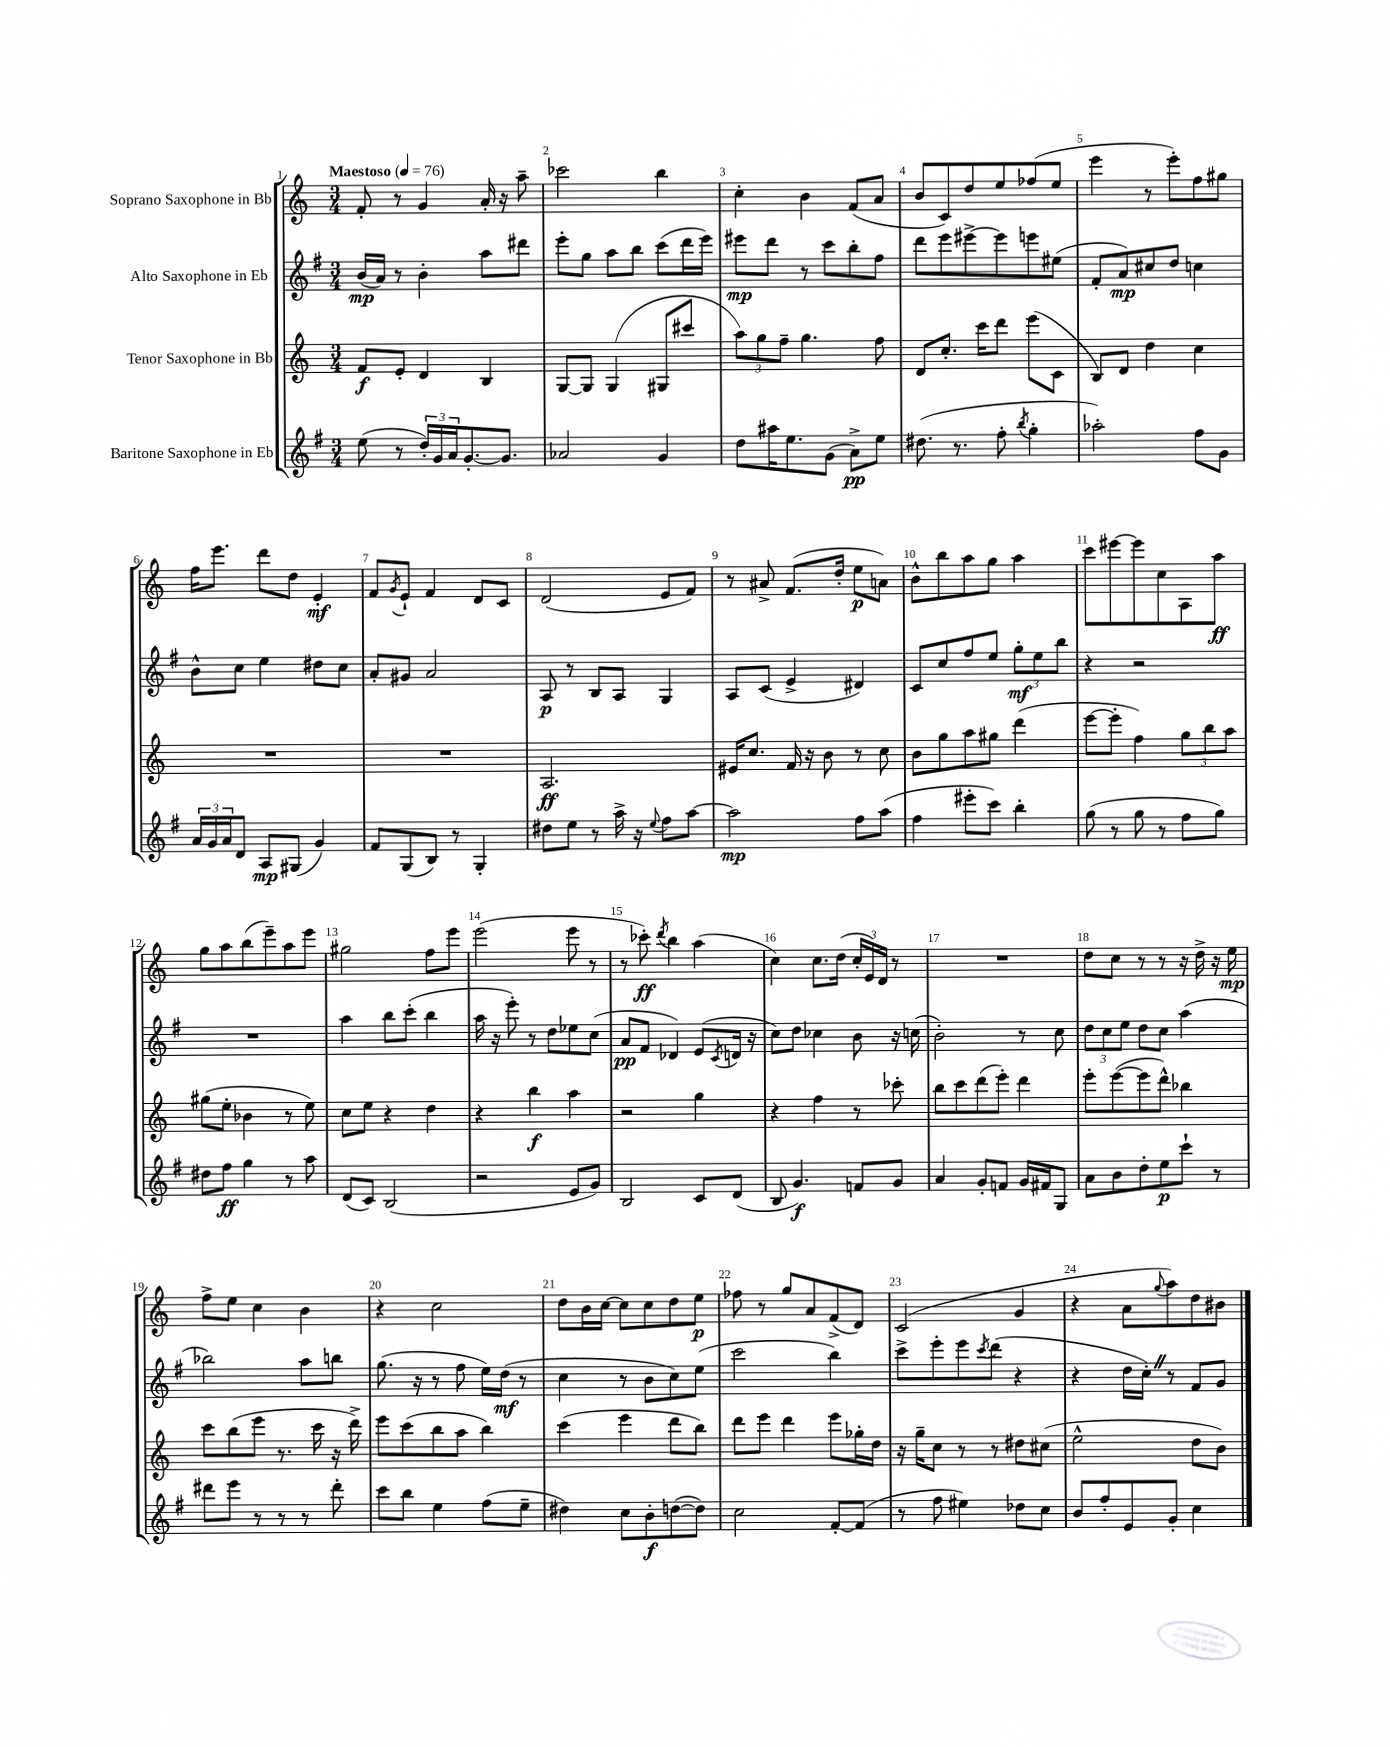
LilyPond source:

<<
\new StaffGroup <<
\new Staff = "s0" \with { instrumentName = "Soprano Saxophone in Bb" } {
    \clef treble \key c \major \numericTimeSignature \time 3/4 \tempo "Maestoso" 4 = 76
    f'8-. r8 g'4 a'16-. r16 a''8-- |
    ces'''2 b''4 |
    c''4-. b'4 f'8( a'8 |
    b'8 c'8) d''8 e''8 fes''8( e''8 |
    e'''4 r8 e'''8-.) f''8 gis''8 |
    f''16 e'''8. d'''8 d''8 e'4-.\mf |
    f'8 \acciaccatura { g'8 } e'8-! f'4 d'8 c'8 |
    d'2( e'8 f'8) |
    r8 ais'8-> f'8.( d''16-. e''8\p a'8) |
    b'8-^ b''8 a''8 g''8 a''4 |
    c'''8 eis'''8~ eis'''8 c''8 a8 a''8\ff |
    g''8 a''8 b''8( e'''8--) a''8 e'''8 |
    gis''2 f''8 e'''8 |
    e'''2( e'''8 r8 |
    r8 ces'''8-.\ff) \acciaccatura { d'''8 } b''4 a''4( |
    c''4) c''8. d''16( \tuplet 3/2 { c''16-. e'16) d'16 } r8 |
    R2. |
    d''8 c''8 r8 r8 r16 d''16-> r16 e''16\mp |
    f''8-> e''8 c''4 b'4 |
    r4 c''2 |
    d''8 b'16 c''16~ c''8 c''8 d''8 e''8\p |
    fes''8 r8 g''8 a'8 f'8->( d'8) |
    c'2( g'4 |
    r4 a'8 \appoggiatura { g''8 } a''8) d''8 bis'8 \bar "|." |
}
\new Staff = "s1" \with { instrumentName = "Alto Saxophone in Eb" } {
    \clef treble \key g \major \numericTimeSignature \time 3/4
    b'16\mp( a'16) r8 b'4-. a''8 dis'''8 |
    e'''8-. g''8 a''8 b''8 c'''8( d'''16 e'''16) |
    eis'''8\mp d'''8 r8 c'''8 b''8-. fis''8 |
    d'''8 e'''8 eis'''8~-> eis'''8 e'''8 eis''8( |
    fis'8-. a'8\mp) cis''8 d''8 c''4 |
    b'8-^ c''8 e''4 dis''8 c''8 |
    a'8-. gis'8 a'2 |
    a8\p r8 b8 a8 g4 |
    a8 c'8( e'4-> dis'4) |
    c'8 c''8 fis''8 e''8 \tuplet 3/2 { g''8-.\mf e''8 b''8 } |
    r4 r2 |
    R2. |
    a''4 b''8 c'''8-.( b''4 |
    a''16 r16 e'''8-.) r8 d''8 ees''8 c''8( |
    a'8\pp fis'8 des'4) e'8( \acciaccatura { c'8 } d'16 r16 |
    c''8) d''8 ces''4 b'8 r16 c''16( |
    b'2-.) r8 c''8 |
    \tuplet 3/2 { d''8 c''8 e''8 } d''8 c''8 a''4( |
    bes''2) a''8 b''8 |
    g''8.( r16 r8 fis''8 e''16) d''16\mf( r8 |
    c''4 r8 b'8 c''8) e''8( |
    c'''2 b''4) |
    c'''8-> e'''8-. e'''8 \acciaccatura { c'''8 } d'''8( r4 |
    r4 d''16 c''16-.) \once \override BreathingSign.text = \markup { \musicglyph "scripts.caesura.straight" } \breathe r8 fis'8 g'8 \bar "|." |
}
\new Staff = "s2" \with { instrumentName = "Tenor Saxophone in Bb" } {
    \clef treble \key c \major \numericTimeSignature \time 3/4
    f'8\f e'8-. d'4 b4 |
    g8~ g8 g4( gis8 cis'''8 |
    \tuplet 3/2 { a''8) g''8 f''8-- } g''4. f''8 |
    d'8 c''8.-. c'''16 d'''8 e'''8( c'8 |
    b8) d'8 d''4 c''4 |
    R2. |
    R2. |
    a2.\ff |
    eis'16 c''8. f'16 r16 b'8 r8 c''8 |
    b'8 g''8 a''8 gis''8 d'''4( |
    e'''8~ e'''8-. f''4) \tuplet 3/2 { g''8 b''8 a''8 } |
    gis''8( e''8-. bes'4 r8 e''8) |
    c''8 e''8 r4 d''4 |
    r4 b''4\f a''4 |
    r2 g''4 |
    r4 f''4 r8 ces'''8-. |
    b''8 c'''8 d'''8( e'''8-.) d'''4 |
    e'''8-. e'''8~( e'''8 d'''8-^) bes''4 |
    c'''8 b''8( e'''8 r8. c'''16 r16 d'''16->) |
    e'''8 c'''8( b''8 a''8 b''4) |
    c'''4( e'''4 d'''8 b''8) |
    d'''8 e'''8 d'''4 e'''8 ges''16-. d''16 |
    r16 g''16-- c''8 r8 r8 dis''8 cis''8( |
    e''2-^ d''8 b'8) \bar "|." |
}
\new Staff = "s3" \with { instrumentName = "Baritone Saxophone in Eb" } {
    \clef treble \key g \major \numericTimeSignature \time 3/4
    e''8( r8 \tuplet 3/2 { d''16-.) g'16 a'16 } g'8.~-. g'8. |
    aes'2 g'4 |
    d''8 ais''16 e''8. g'8( a'8->\pp) e''8 |
    dis''8.( r8. fis''8-. \acciaccatura { b''8 } g''4-. |
    aes''2-.) fis''8 g'8 |
    \tuplet 3/2 { a'16 g'16 a'16 } d'8 a8\mp gis8( g'4) |
    fis'8 g8( b8) r8 g4-. |
    dis''8 e''8 r8 a''16-> r16 \appoggiatura { e''8 } fis''8 a''8~ |
    a''2\mp fis''8 a''8( |
    fis''4 eis'''8-. c'''8) b''4-. |
    g''8( r8 g''8 r8 fis''8 g''8) |
    dis''8 fis''8\ff g''4 r8 a''8 |
    d'8( c'8) b2( |
    r2 e'8 g'8) |
    b2 c'8 d'8( |
    b8 g'4.\f) f'8 g'8 |
    a'4 g'8-. f'8 g'16 fis'16 g8 |
    a'8 b'8 d''8-. e''8\p c'''8-! r8 |
    dis'''8 e'''8 r8 r8 r8 dis'''8-. |
    c'''8 b''8 e''4 fis''8( e''8-- |
    dis''4) c''8 b'8-.\f d''8~( d''8) |
    c''2 fis'8~-. fis'8( |
    r8 fis''8 eis''4) des''8 c''8 |
    b'8 fis''8-. e'8 g'8-. c''4 \bar "|." |
}
>>
>>
\layout { \context { \Score \override BarNumber.break-visibility = ##(#f #t #t) barNumberVisibility = #all-bar-numbers-visible } }
